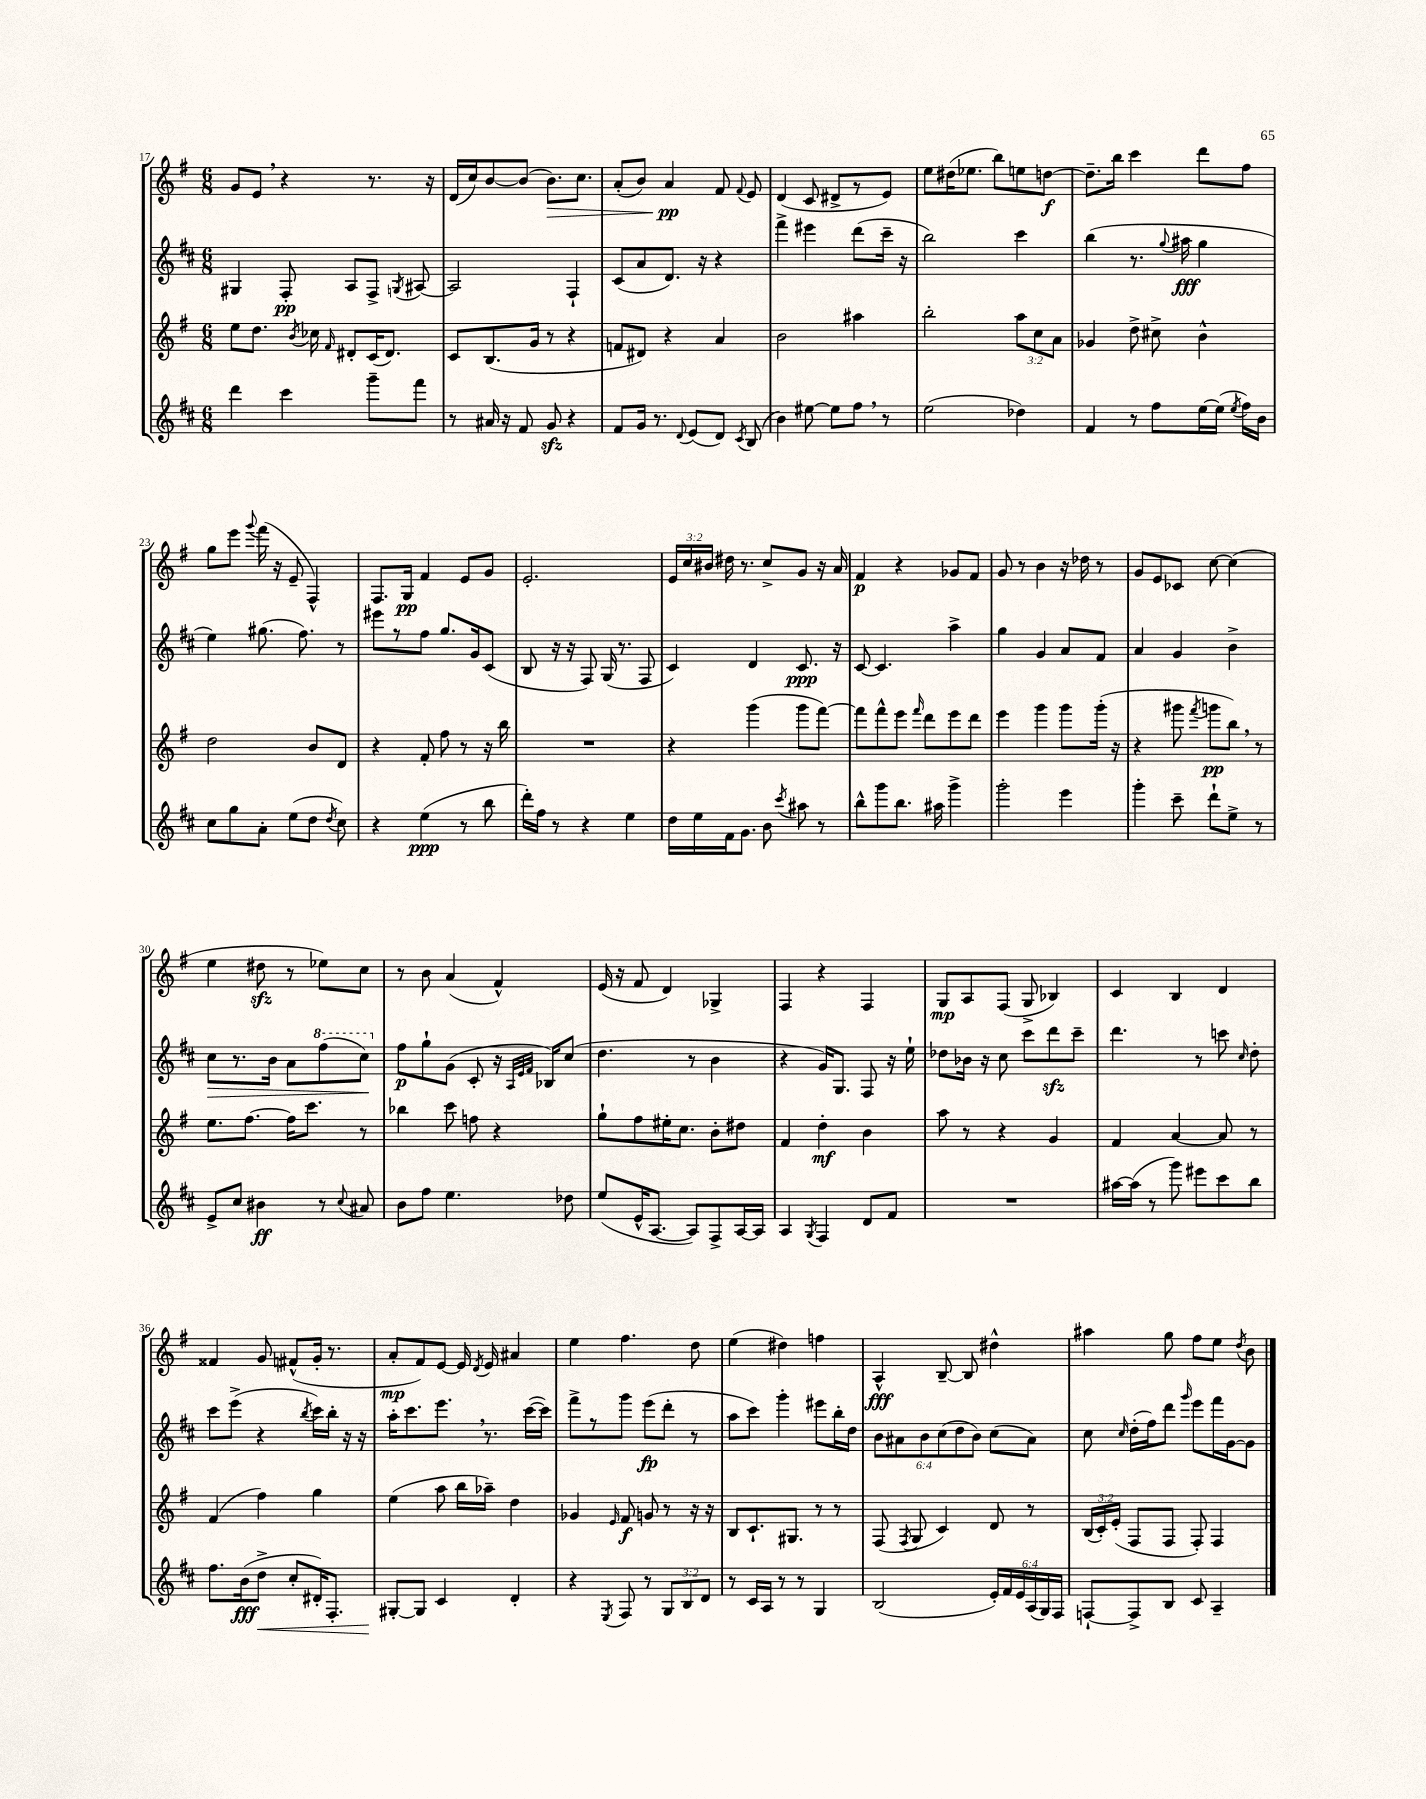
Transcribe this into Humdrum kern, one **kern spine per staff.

**kern	**kern	**kern	**kern
*staff4	*staff3	*staff2	*staff1
*clefG2	*clefG2	*clefG2	*clefG2
*k[f#c#]	*k[f#]	*k[f#c#]	*k[f#]
*M6/8	*M6/8	*M6/8	*M6/8
4ddd	8ee	4G#	8g
.	8.dd	.	8e
4ccc#	.	8F#'	4r
.	8qb	.	.
.	16cc-	.	.
.	16qqf#	.	.
.	8d#'	8A	.
8ggg~	(16c	8F#^	8.r
.	8.d#)	.	.
.	.	8qG	.
8fff#	.	[8A#	.
.	.	.	16r
=	=	=	=
8r	8c	2A#]	(16d
.	.	.	16cc)
16a#	(8.B	.	[8b
16r	.	.	.
8f#	.	.	(8b]
.	16g	.	.
8g	8r	.	8.b)
4r	4r	4F#`	.
.	.	.	8.cc
=	=	=	=
8f#	8f	(8c#	(8a'
16g	8d#)	8a	8b)
8.r	.	.	.
.	4r	8.d)	4a
8qqd	.	.	.
(8e	.	.	.
.	.	16r	.
8d)	4a	4r	8f#
8qc#	.	.	8qqf#
(8B	.	.	8e
=	=	=	=
4b)	2b	4fff#^	(4d
[8ee#	.	4eee#	8c
8ee#]	.	.	8d#^
8ff#	4aa#	(8ddd	8r
8r	.	16ccc#~	8e)
.	.	16r	.
=	=	=	=
(2ee	2bb'	2bb)	8ee
.	.	.	(16dd#
.	.	.	8.ee-
.	.	.	8bb)
4dd-)	12aa	4ccc#	8ee
.	12cc	.	.
.	.	.	[8dd
.	12a	.	.
=	=	=	=
4f#	4g-	(4bb	8.dd~]
.	.	.	16bb
8r	8dd^	8.r	4ccc
8ff#	8cc#^	.	.
.	.	8qqgg	.
.	.	16aa#	.
[16ee	4b^^	4gg	8ddd
(16ee]	.	.	.
8qee	.	.	.
16ff#)	.	.	8ff#
16b	.	.	.
=	=	=	=
8cc#	2dd	4ee)	8gg
8gg	.	.	8eee
.	.	.	8qqggg
8a'	.	(8.gg#	(16fff#
.	.	.	16r
(8ee	.	.	8e~
.	.	8.ff#)	.
8dd	8b	.	4F#^^)
8qdd	.	.	.
8cc#)	8d	8r	.
=	=	=	=
4r	4r	8eee#	8.F#
.	.	8r	.
.	.	.	16G
(4ee	8f#'	8ff#	4f#
.	8ff#	8.gg	.
8r	8r	.	8e
.	.	16g	.
8bb	16r	(8c#	8g
.	16bb	.	.
=	=	=	=
16ddd')	2.r	8B	2.e'
16ff#	.	.	.
8r	.	16r	.
.	.	16r	.
4r	.	8F#)	.
.	.	(16G	.
.	.	8.r	.
4ee	.	.	.
.	.	8F#	.
=	=	=	=
16dd	4r	4c#)	24e
.	.	.	24cc
16ee	.	.	.
.	.	.	24b#
16f#	.	.	16dd#
8.g	.	.	8.r
.	(4ggg	4d	.
8b	.	.	8cc^
8qccc#	.	.	.
8aa#	8ggg	8.c#	8g
8r	[8fff#)	.	16r
.	.	16r	16a
=	=	=	=
8bb^^	8fff#]	[8c#	4f#
8ggg	8fff#^^	4.c#]	.
8.bb	8eee	.	4r
.	16qqfff#	.	.
.	8ddd	.	.
16aa#	.	.	.
4ggg^	8eee	4aa^	8g-
.	8ddd	.	8f#
=	=	=	=
2ggg'	4eee	4gg	8g
.	.	.	8r
.	4ggg	4g	4b
4eee	8ggg	8a	16r
.	.	.	16dd-
.	(16ggg'	8f#	8r
.	16r	.	.
=	=	=	=
4ggg'	4r	4a	8g
.	.	.	8e
8ccc#~	8ggg#	4g	8c-
.	8qfff#	.	.
8ddd`	8ggg	.	[8cc
8ee^	8bb)	4b^	(4cc]
8r	8r	.	.
=	=	=	=
8e^	8.ee	8cc#	4ee
8cc#	.	8.r	.
.	[8.ff#	.	.
4b#	.	.	8dd#
.	.	16b	.
.	16ff#]	8a	8r
.	8.ccc	.	.
8r	.	(8fff#	8ee-)
8qqcc#	.	.	.
8a#	8r	8ccc#)	8cc
=	=	=	=
8b	4bb-	8ff#	8r
8ff#	.	8gg`	8b
4.ee	8ccc	(8g	(4a
.	8ff	8c#'	.
.	4r	16r	4f#^^)
.	.	32qqA	.
.	.	32qqe	.
.	.	32qqf#	.
.	.	16B-)	.
8dd-	.	(8cc#	.
=	=	=	=
(8ee	8gg`	4.dd	(16e
.	.	.	16r
16e^^	8ff#	.	8f#
[8.A	.	.	.
.	16ee#'	.	4d)
.	8.cc	.	.
8A])	.	8r	.
8F#^	8b'	4b	4G-^
[16A	8dd#	.	.
16A]	.	.	.
=	=	=	=
4A	4f#	4r	4F#
8qG	.	.	.
4F#	4dd'	16g)	4r
.	.	8.G	.
8d	4b	8F#	4F#
8f#	.	16r	.
.	.	16ee`	.
=	=	=	=
2.r	8aa	8dd-	8G
.	8r	16b-	8A
.	.	16r	.
.	4r	8cc#	(8F#
.	.	8ccc#	8G^
.	4g	8ddd	4B-)
.	.	8ccc#~	.
=	=	=	=
[16aa#	4f#	4.ddd	4c
(16aa#]	.	.	.
8r	.	.	.
8ggg)	[4a	.	4B
8eee#	.	8r	.
8ccc#	8a]	8ccc	4d
.	.	16qqcc#	.
8bb	8r	8dd'	.
=	=	=	=
8.ff#	(4f#	8ccc#	4f##
.	.	(8eee^	.
(16b	.	.	.
8dd^	4ff#)	4r	8g
8cc#'	.	.	(8f#^^
.	.	8qbb	.
16d#')	4gg	16ccc#)	16g'
8.F#'	.	16bb'	8.r
.	.	16r	.
.	.	16r	.
=	=	=	=
[8G#'	(4ee	16aa'	8a'
.	.	8.ccc#	.
8G#]	.	.	8f#)
4c#	8aa	8.eee	[8e
.	16bb	.	16e]
.	.	.	8qd
.	16aa-~)	8.r	16e
4d'	4dd	.	4a#
.	.	([16ccc#	.
.	.	16ccc#])	.
=	=	=	=
4r	4g-	8fff#^	4ee
.	.	8r	.
8qE	16qqe	.	.
8F#	8f#	8ggg	4.ff#
8r	8g	(8eee	.
12G	8r	8ddd'	.
12B	.	.	.
.	16r	8r	8dd
12d	.	.	.
.	16r	.	.
=	=	=	=
8r	8B	8aa	(4ee
16c#	8.c`	8ccc#)	.
16A	.	.	.
8r	.	4ggg'	4dd#)
.	8.G#	.	.
8r	.	.	.
4G	8r	8eee#	4ff
.	8r	16bb'	.
.	.	16dd	.
=	=	=	=
(2B	(8F#	12b	4A^^
.	.	12a#	.
.	8qF#	.	.
.	8G	.	.
.	.	12b	.
.	4c)	(12cc#	[8B~
.	.	12dd	.
.	.	.	8B]
.	.	12b)	.
24e')	8d	(8cc#	4dd#^^
24f#	.	.	.
24e	.	.	.
(24A	8r	8a#)	.
24G)	.	.	.
24F#	.	.	.
=	=	=	=
[8F`	(24B	8cc#	4aa#
.	24c')	.	.
.	(24e'	.	.
.	.	16qqcc#	.
8F^]	8F#	(16dd'	.
.	.	16ff#)	.
8B	8F#	8ddd	8gg
.	.	16qqggg	.
8c#	8F#')	8eee	8ff#
4A~	4F#	16fff#	8ee
.	.	[16g	.
.	.	.	8qdd
.	.	8g]	8b
==	==	==	==
*-	*-	*-	*-
